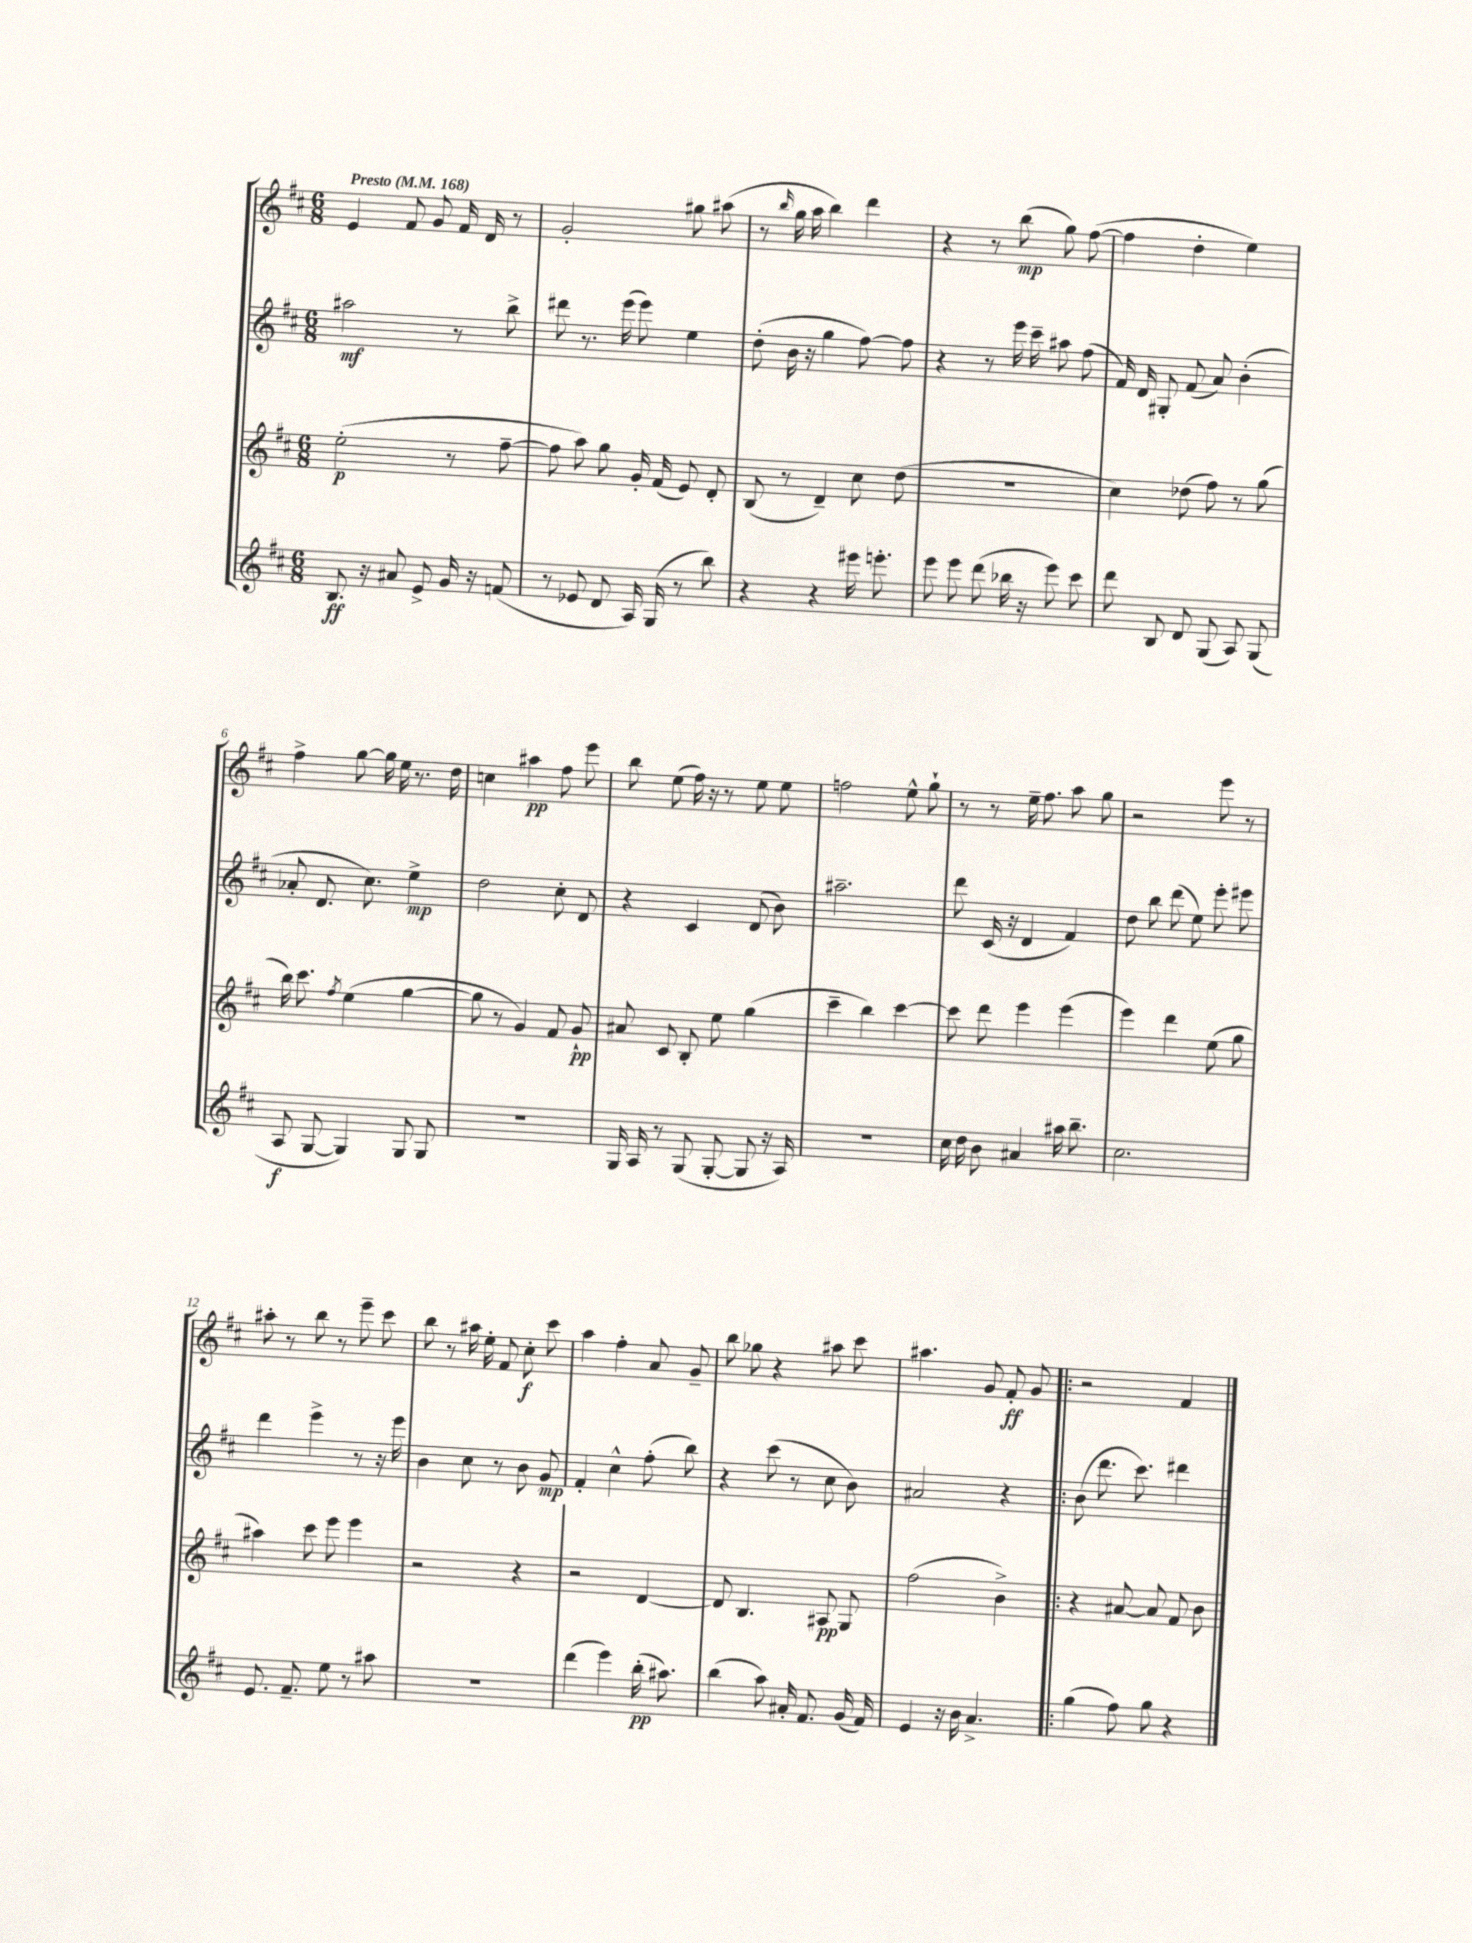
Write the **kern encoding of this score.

**kern	**dynam	**kern	**dynam	**kern	**dynam	**kern	**dynam
*part4	*part4	*part3	*part3	*part2	*part2	*part1	*part1
*staff4	*staff4	*staff3	*staff3	*staff2	*staff2	*staff1	*staff1
*clefG2	*	*clefG2	*	*clefG2	*	*clefG2	*
*k[f#c#]	*	*k[f#c#]	*	*k[f#c#]	*	*k[f#c#]	*
*M6/8	*	*M6/8	*	*M6/8	*	*M6/8	*
*MM168	*	*MM168	*	*MM168	*	*MM168	*
=1	=1	=1	=1	=1	=1	=1	=1
!	!	!	!	!	!	!LO:TX:a:B:t=Presto	!
8.B/	ff	(2ee'\	p	2aa#X\	mf	4e/	.
16r	.	.	.	.	.	.	.
8a#X/	.	.	.	.	.	8f#/	.
8e^/	.	.	.	.	.	8g/	.
16g/	.	8r	.	8r	.	16f#/	.
16r	.	.	.	.	.	16d/	.
(8fn/	.	[8ff#~\	.	8bb^\	.	8r	.
=2	=2	=2	=2	=2	=2	=2	=2
8r	.	8ff#\]	.	8ddd#X\	.	2g'/	.
8e-X/	.	8aa\)	.	8.r	.	.	.
8d/	.	8gg\	.	.	.	.	.
.	.	.	.	(16eee\	.	.	.
16A/)	.	16g'/	.	8eee\)	.	.	.
(16G/	.	(16f#/	.	.	.	.	.
8r	.	8e/)	.	4ee\	.	8gg#X\	.
8bb\)	.	8d'/	.	.	.	(8aa#X\	.
=3	=3	=3	=3	=3	=3	=3	=3
4r	.	(8B/	.	(8dd'\	.	8r	.
.	.	.	.	.	.	16qqbb/	.
.	.	8r	.	16b\	.	16gg\	.
.	.	.	.	16r	.	16aa\	.
4r	.	4d~/)	.	4gg\	.	4bb\)	.
16eee#X\	.	8cc#\	.	[8ff#\)	.	4ddd\	.
8.eeen'\	.	.	.	.	.	.	.
.	.	(8dd\	.	8ff#\]	.	.	.
=4	=4	=4	=4	=4	=4	=4	=4
8eee\	.	2.r	.	4r	.	4r	.
8eee\	.	.	.	.	.	.	.
(8ddd\	.	.	.	8r	.	8r	.
16bb-X\	.	.	.	16eee\	.	(8bb\	mp
16r	.	.	.	16ccc#~\	.	.	.
8eee\)	.	.	.	8aa#X\	.	8gg\)	.
8ccc#\	.	.	.	(8ff#\	.	([8ff#\	.
=5	=5	=5	=5	=5	=5	=5	=5
8ddd\	.	4cc#\)	.	16f#/)	.	4ff#\]	.
.	.	.	.	16d/	.	.	.
8B/	.	.	.	8G#X'/	.	.	.
8d/	.	(8dd-X\	.	(8f#/	.	4dd'\	.
(8G/	.	8ff#\)	.	8a/)	.	.	.
8A/)	.	8r	.	(4b'\	.	4ee\)	.
(8G/	.	(8gg\	.	.	.	.	.
!!LO:LB:g=z
=6	=6	=6	=6	=6	=6	=6	=6
8A/	f	16bb\)	.	8a-X'/	.	4ff#^\	.
.	.	8.ccc#\	.	.	.	.	.
[8G/	.	.	.	8.d/	.	.	.
.	.	8qff#/	.	.	.	.	.
4G/])	.	(4ee\	.	.	.	[8gg\	.
.	.	.	.	8.cc#\)	.	.	.
.	.	.	.	.	.	16gg\]	.
.	.	.	.	.	.	16ee\	.
8G/	.	[4gg\	.	4ee^\	mp	8.r	.
8G/	.	.	.	.	.	.	.
.	.	.	.	.	.	16dd\	.
=7	=7	=7	=7	=7	=7	=7	=7
2.r	.	8gg\]	.	2dd\	.	4ccn\	.
.	.	8r	.	.	.	.	.
.	.	4g/)	.	.	.	4aa#X\	pp
.	.	8f#/	.	8cc#'\	.	8ff#\	.
.	.	8g`/	pp	8d/	.	8eee\	.
=8	=8	=8	=8	=8	=8	=8	=8
16G/	.	8a#X/	.	4r	.	8bb\	.
16A/	.	.	.	.	.	.	.
8r	.	8c#/	.	.	.	(8ee\	.
(8G/	.	8B'/	.	4c#/	.	16ff#\)	.
.	.	.	.	.	.	16r	.
[8G'/	.	8ee\	.	.	.	8r	.
8G/]	.	(4gg\	.	(8d/	.	8ee\	.
16r	.	.	.	8b\)	.	8ee\	.
16A/)	.	.	.	.	.	.	.
=9	=9	=9	=9	=9	=9	=9	=9
2.r	.	4ccc#~\	.	2.aa#X~\	.	2ffn\	.
.	.	4bb\)	.	.	.	.	.
.	.	[4ccc#\	.	.	.	8ee^^\	.
.	.	.	.	.	.	8gg`\	.
=10	=10	=10	=10	=10	=10	=10	=10
16cc#\	.	8ccc#\]	.	8ddd\	.	8r	.
16dd\	.	.	.	.	.	.	.
8b\	.	8ddd\	.	(16c#/	.	8r	.
.	.	.	.	16r	.	.	.
4a#X/	.	4eee\	.	4d/	.	16ee~\	.
.	.	.	.	.	.	8.ff#\	.
16aa#X\	.	(4eee\	.	4f#/)	.	8aa\	.
8.bb~\	.	.	.	.	.	.	.
.	.	.	.	.	.	8gg\	.
=11	=11	=11	=11	=11	=11	=11	=11
2.cc#\	.	4eee\)	.	8dd\	.	2r	.
.	.	.	.	8bb\	.	.	.
.	.	4ddd\	.	(8ddd\	.	.	.
.	.	.	.	8ee\)	.	.	.
.	.	(8ee\	.	8eee'\	.	8eee\	.
.	.	8gg\	.	8eee#X\	.	8r	.
!!LO:LB:g=z
=12	=12	=12	=12	=12	=12	=12	=12
8.e/	.	4aa#X\)	.	4ddd\	.	8aa#X'\	.
.	.	.	.	.	.	8r	.
8.f#~/	.	.	.	.	.	.	.
.	.	8ccc#\	.	4eee^\	.	8bb\	.
8ee\	.	8eee\	.	.	.	8r	.
8r	.	4eee\	.	8r	.	8eee~\	.
8aa#X\	.	.	.	16r	.	8ccc#\	.
.	.	.	.	16eee\	.	.	.
=13	=13	=13	=13	=13	=13	=13	=13
2.r	.	2r	.	4b\	.	8bb\	.
.	.	.	.	.	.	8r	.
.	.	.	.	8cc#\	.	16aa#X\	.
.	.	.	.	.	.	16ee'\	.
.	.	.	.	8r	.	8f#/	.
.	.	4r	.	8b\	.	8cc#'\	f
.	.	.	.	8g/	mp	8ccc#\	.
=14	=14	=14	=14	=14	=14	=14	=14
(4ddd\	.	2r	.	4f#'/	.	4aa\	.
4eee\)	.	.	.	4cc#^^\	.	4ff#'\	.
(16bb'\	pp	[4d/	.	(8ff#'\	.	8a/	.
8.aa#X\)	.	.	.	.	.	.	.
.	.	.	.	8bb\)	.	8g~/	.
=15	=15	=15	=15	=15	=15	=15	=15
(4bb\	.	8d/]	.	4r	.	8bb\	.
.	.	4.B/	.	.	.	8gg-X\	.
8aa\)	.	.	.	(8ccc#\	.	4r	.
16a#X'/	.	.	.	8r	.	.	.
8.f#/	.	.	.	.	.	.	.
.	.	8A#X/	pp	8cc#\	.	8aa#X\	.
(16g/	.	8G/	.	8b\)	.	8ccc#\	.
16f#/)	.	.	.	.	.	.	.
=16	=16	=16	=16	=16	=16	=16	=16
4e/	.	(2ff#\	.	2a#X/	.	4.aa#X\	.
16r	.	.	.	.	.	.	.
16b\	.	.	.	.	.	.	.
4.a^/	.	.	.	.	.	8g/	.
.	.	4b^\)	.	4r	.	8f#'/	ff
.	.	.	.	.	.	8g/	.
=17!|:	=17!|:	=17!|:	=17!|:	=17!|:	=17!|:	=17!|:	=17!|:
(4gg\	.	4r	.	(8b\	.	2r	.
.	.	.	.	8.ddd\	.	.	.
8ff#\)	.	[8a#X/	.	.	.	.	.
.	.	.	.	8.ccc#\)	.	.	.
8gg\	.	8a#/]	.	.	.	.	.
4r	.	8f#/	.	4ddd#X\	.	4f#/	.
.	.	8b\	.	.	.	.	.
==	==	==	==	==	==	==	==
*-	*-	*-	*-	*-	*-	*-	*-
